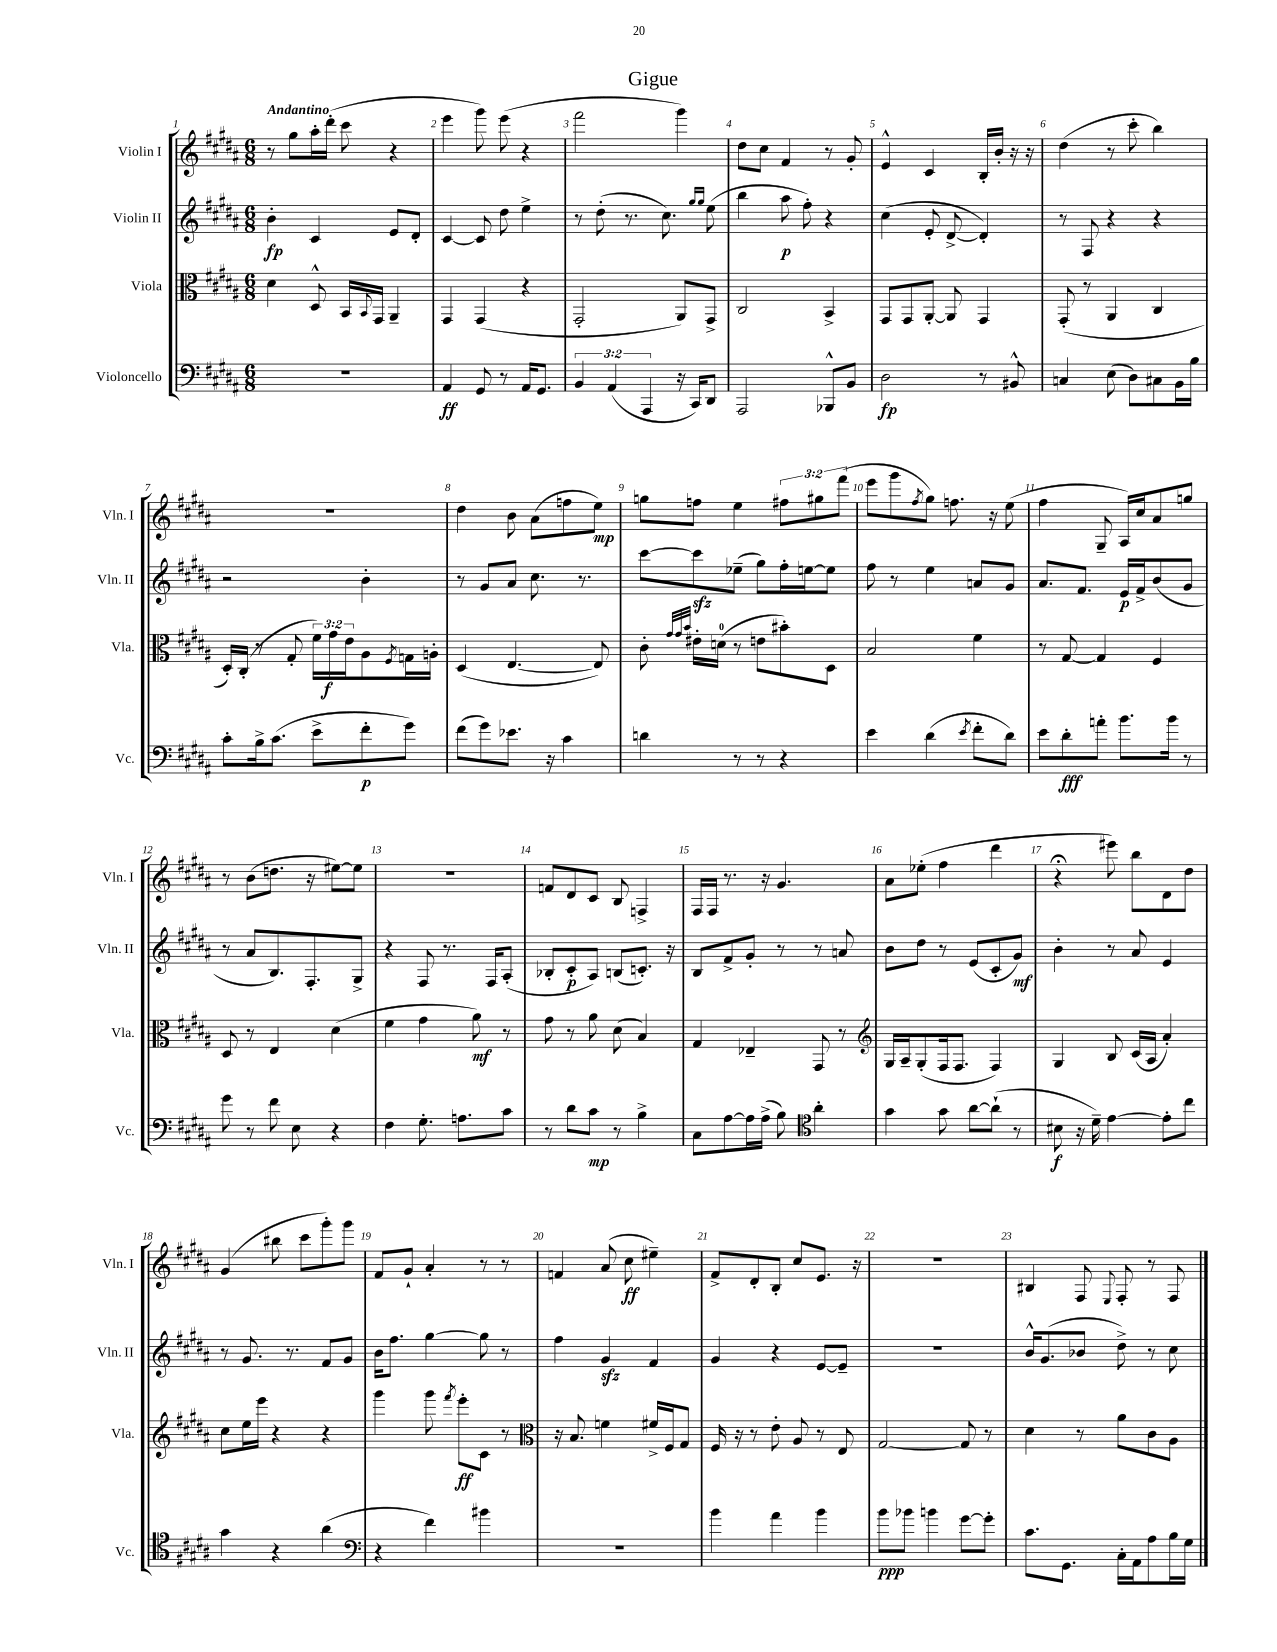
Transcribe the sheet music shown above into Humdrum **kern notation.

**kern	**kern	**kern	**kern
*staff4	*staff3	*staff2	*staff1
*clefF4	*clefC3	*clefG2	*clefG2
*k[f#c#g#d#a#]	*k[f#c#g#d#a#]	*k[f#c#g#d#a#]	*k[f#c#g#d#a#]
*M6/8	*M6/8	*M6/8	*M6/8
2.r	4d#	4b'	8r
.	.	.	8gg#
.	8D#^^	4c#	16aa#'
.	.	.	(16ddd#'
.	16BB	.	8ccc#
.	8qqBB	.	.
.	16GG#	.	.
.	4AA#~	8e	4r
.	.	8d#'	.
=	=	=	=
4AA#	4GG#	[4c#	4eee
8GG#	(4GG#	8c#]	8ggg#)
8r	.	8dd#	(8eee
16AA#	4r	4ee^	4r
8.GG#	.	.	.
=	=	=	=
6BB	2GG#'	8r	2fff#
.	.	(8dd#'	.
(6AA#	.	.	.
.	.	8.r	.
6AAA#	.	.	.
.	.	8.cc#)	.
16r	8AA#)	.	4ggg#)
16CC#)	.	.	.
.	.	16qqgg#	.
.	.	16qqgg#	.
8DD#	8GG#^	(8ee	.
=	=	=	=
2AAA#	2C#	4bb	8dd#
.	.	.	8cc#
.	.	8aa#	4f#
.	.	8ff#')	.
8BBB-^^	4BB^	4r	8r
8BB	.	.	8g#'
=	=	=	=
2D#	8GG#	(4cc#	4e^^
.	8GG#	.	.
.	[8AA#'	8e'	4c#
.	8AA#]	[8d#^	.
8r	4GG#	4d#'])	16B'
.	.	.	16b'
8BB#^^	.	.	16r
.	.	.	16r
=	=	=	=
4C	(8GG#'	8r	(4dd#
.	8r	8F#	.
(8E	4AA#	4r	8r
8D#)	.	.	8ccc#'
8C#	4C#	4r	4bb)
16BB	.	.	.
16B	.	.	.
=	=	=	=
8c#'	16D#')	2r	2.r
.	(16C#'	.	.
16B^	8r	.	.
(8.c#	.	.	.
.	8G#'	.	.
8e^	24f#)	.	.
.	24g#	.	.
.	24e	.	.
8f#'	8A#	4b'	.
.	8qF#	.	.
8g#)	16G	.	.
.	16A'	.	.
=	=	=	=
(8f#	(4D#	8r	4dd#
8g#)	.	8g#	.
8.e-	[4.E	8a#	8b
.	.	8.cc#	(8a#
16r	.	.	.
4c#	.	.	8ff
.	.	8.r	.
.	8E])	.	8ee)
=	=	=	=
4d	8c#'	[8ccc#	8gg
.	32qqg#	.	.
.	32qqg#	.	.
.	32qqb	.	.
.	16e#'	8ccc#]	8ff
.	(16d	.	.
8r	8r	(8ee-~	4ee
8r	8e	8gg#)	.
4r	8b#')	16ff#'	12ff#
.	.	[16ee	.
.	.	.	12gg#
.	8D#	8ee]	.
.	.	.	(12fff#
=	=	=	=
4e	2B	8ff#	8eee
.	.	8r	8ggg#
.	.	.	8qff#
(4d#	.	4ee	8gg#)
.	.	.	8.ff
8qe	.	.	.
8f#'	4f#	8a	.
.	.	.	16r
8d#)	.	8g#	(8ee
=	=	=	=
8e	8r	8.a#	4ff#
8d#'	[8G#	.	.
.	.	8.f#	.
8a'	4G#]	.	8G#~
8.b	.	16e	16A#)
.	.	16f#^	16cc#
.	4F#	(8b	8a#
16b	.	.	.
8r	.	8g#	8gg
=	=	=	=
8g#	8D#	8r	8r
8r	8r	8a#	(8b
8f#	4E	8.B)	8.dd
8E	.	.	.
.	.	8.F#'	16r
4r	(4d#	.	[8ee#)
.	.	8G#^	8ee#]
=	=	=	=
4F#	4f#	4r	2.r
8.G#'	4g#	8F#	.
.	.	8.r	.
8.A	.	.	.
.	8a#)	.	.
.	.	16F#	.
8c#	8r	(8A#'	.
=	=	=	=
8r	8g#	8B-'	8f
8d#	8r	8c#'	8d#
8c#	8a#	8A#)	8c#
8r	(8d#	(8B	8B
4B^	4B)	8.c')	4F^
.	.	16r	.
=	=	=	=
8C#	4G#	8B	16F#
.	.	.	16F#
[8A#	.	8f#^	8.r
16A#]	4E-~	8g#'	.
(16A#^	.	.	16r
8B)	.	8r	4.g#
*clefC4	*	*	*
4a#'	8GG#	8r	.
.	8r	8a	.
=	=	=	=
*	*clefG2	*	*
4g#	16G#	8b	8a#
.	16A#~	.	.
.	(8G#'	8dd#	(8ee-'
8g#	16F#	8r	4ff#
.	8.F#	.	.
[8a#	.	(8e	.
(8a#`]	4F#)	8c#'	4ddd#
8r	.	8g#)	.
=	=	=	=
8B#	4G#	4b'	4r;
16r	.	.	.
16d#~)	.	.	.
[4e	8B	8r	8eee#)
.	(16c#	8a#	8bb
.	16A#	.	.
8e']	4a#')	4e	8d#
8cc#	.	.	8dd#
=	=	=	=
4g#	8cc#	8r	(4g#
.	16ee	8.g#	.
.	16eee	.	.
4r	4r	.	8bb#
.	.	8.r	.
.	.	.	8ccc#
(4a#	4r	8f#	8ggg#')
.	.	8g#	8ggg#
=	=	=	=
*clefF4	*	*	*
4r	4ggg#	16b	8f#
.	.	8.ff#	.
.	.	.	8g#`
4f#)	8ggg#	[4gg#	4a#'
.	8qfff#	.	.
.	8eee'	.	.
4b#	8c#	8gg#]	8r
.	8r	8r	8r
=	=	=	=
*	*clefC3	*	*
2.r	16r	4ff#	4f
.	8.B	.	.
.	4f	4g#	(8a#
.	.	.	8cc#
.	16f#^	4f#	4ee#~)
.	16F#	.	.
.	8G#	.	.
=	=	=	=
4b	16F#	4g#	8f#^
.	16r	.	.
.	8r	.	8d#'
4a#	8e'	4r	8B'
.	8A#	.	8cc#
4b	8r	[8e	8.e
.	8E	8e~]	.
.	.	.	16r
=	=	=	=
8b	[2G#	2.r	2.r
8b-	.	.	.
4b	.	.	.
[8g#	8G#]	.	.
8g#']	8r	.	.
=	=	=	=
8.c#	4d#	16b^^	4B#
.	.	(8.g#	.
8.GG#	.	.	.
.	8r	8b-	8F#
.	.	.	8qqE
16C#'	8a#	8dd#^)	8F#'
16AA#	.	.	.
8A#	8c#	8r	8r
16B	8A#	8cc#	8F#
16G#	.	.	.
==	==	==	==
*-	*-	*-	*-
